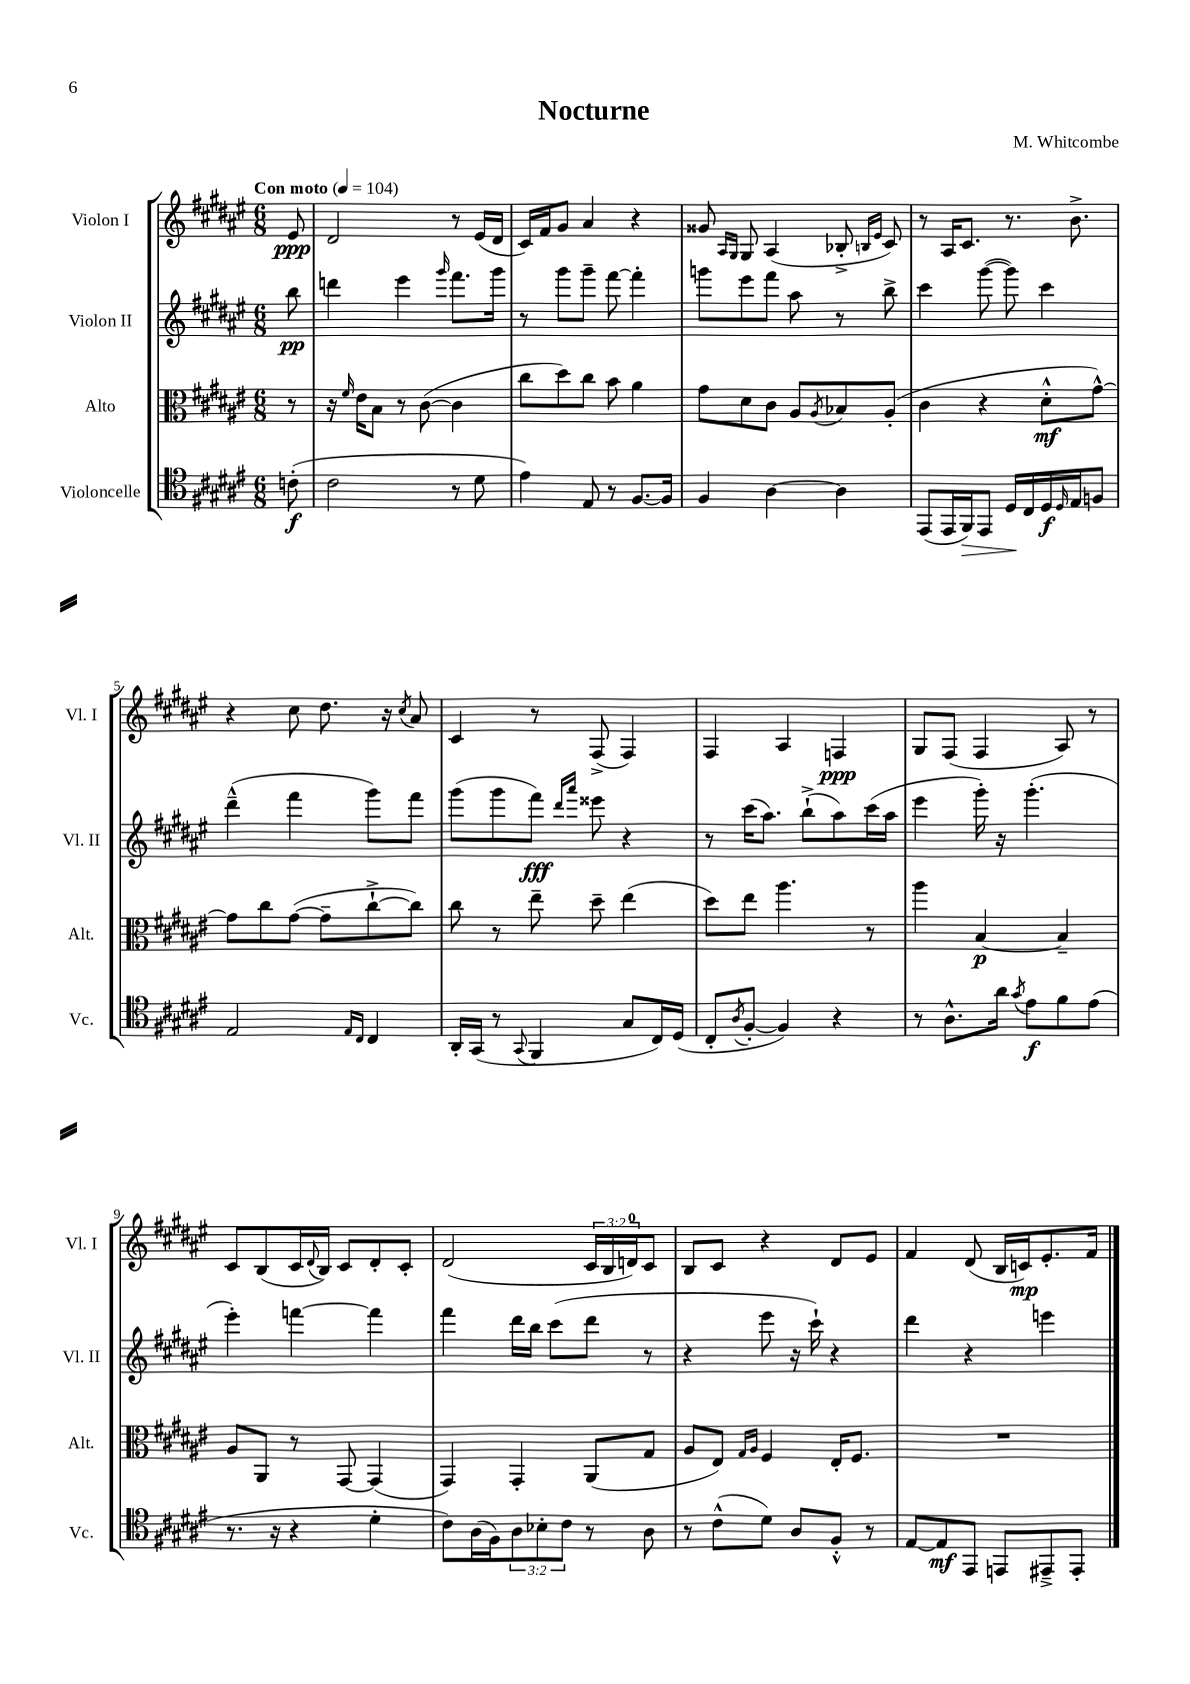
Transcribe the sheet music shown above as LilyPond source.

\header { title = "Nocturne" composer = "M. Whitcombe" }
<<
\new StaffGroup <<
\new Staff = "s0" \with { instrumentName = "Violon I" shortInstrumentName = "Vl. I" } {
    \clef treble \key fis \major \numericTimeSignature \time 6/8 \override Staff.TupletNumber.text = #tuplet-number::calc-fraction-text \partial 8 \tempo "Con moto" 4 = 104
    eis'8\ppp |
    dis'2 r8 eis'16( dis'16 |
    cis'16) fis'16 gis'8 ais'4 r4 |
    gisis'8 \grace { ais16 gis16 } gis8 ais4( bes8-.-> \grace { b16 eis'16 } cis'8) |
    r8 ais16 cis'8. r8. b'8.-> |
    r4 cis''8 dis''8. r16 \acciaccatura { cis''8 } ais'8 |
    cis'4 r8 fis8->( fis4) |
    fis4 ais4 f4\ppp |
    gis8 fis8( fis4 ais8) r8 |
    cis'8 b8( cis'16 \appoggiatura { dis'8 } b16) cis'8 dis'8-. cis'8-. |
    dis'2( \tuplet 3/2 { cis'16 b16 d'16-0) } cis'8 |
    b8 cis'8 r4 dis'8 eis'8 |
    fis'4 dis'8( b16 c'16\mp) eis'8.-. fis'16 \bar "|." |
}
\new Staff = "s1" \with { instrumentName = "Violon II" shortInstrumentName = "Vl. II" } {
    \clef treble \key fis \major \numericTimeSignature \time 6/8 \partial 8
    b''8\pp |
    d'''4 eis'''4 \grace { gis'''16 } fis'''8. gis'''16 |
    r8 gis'''8 gis'''8-- fis'''8~ fis'''4-. |
    g'''8 eis'''8 fis'''8 ais''8 r8 b''8-> |
    cis'''4 gis'''8~( gis'''8) cis'''4 |
    dis'''4---^( fis'''4 gis'''8) fis'''8 |
    gis'''8( gis'''8 fis'''8\fff) \grace { dis'''16 ais'''16 } eisis'''8 r4 |
    r8 cis'''16( ais''8.) b''8-!->( ais''8) cis'''16( ais''16 |
    eis'''4 gis'''16-.) r16 gis'''4.-.( |
    eis'''4-.) f'''4~ f'''4 |
    fis'''4 dis'''16 b''16 cis'''8( dis'''8 r8 |
    r4 eis'''8 r16 cis'''16-!) r4 |
    dis'''4 r4 e'''4 \bar "|." |
}
\new Staff = "s2" \with { instrumentName = "Alto" shortInstrumentName = "Alt." } {
    \clef alto \key fis \major \numericTimeSignature \time 6/8 \partial 8
    r8 |
    r16 \grace { fis'16 } eis'16 b8 r8 cis'8~( cis'4 |
    cis''8 dis''8) cis''8 b'8 ais'4 |
    gis'8 dis'8 cis'8 ais8 \acciaccatura { ais8 } bes8 ais8-.( |
    cis'4 r4 dis'8-.-^\mf gis'8~-^) |
    gis'8 cis''8 gis'8~( gis'8-- cis''8~-!-> cis''8) |
    cis''8 r8 eis''8-- dis''8-- eis''4( |
    dis''8) eis''8 ais''4. r8 |
    ais''4 b4~\p b4-- |
    ais8 ais,8 r8 gis,8~ gis,4( |
    gis,4) gis,4-. ais,8( gis8 |
    ais8 eis8) \grace { gis16 ais16 } fis4 eis16-. fis8. |
    R2. \bar "|." |
}
\new Staff = "s3" \with { instrumentName = "Violoncelle" shortInstrumentName = "Vc." } {
    \clef tenor \key fis \major \numericTimeSignature \time 6/8 \override Staff.TupletNumber.text = #tuplet-number::calc-fraction-text \partial 8
    c'8-.\f( |
    cis'2 r8 dis'8 |
    eis'4) eis8 r8 fis8.~ fis16 |
    fis4 ais4~ ais4 |
    eis,8( eis,16 fis,16\>) eis,8 dis16\! cis16 dis16\f \grace { dis16 } eis16 f8 |
    eis2 \grace { eis16 cis16 } cis4 |
    ais,16-. gis,16( r8 \appoggiatura { gis,8 } fis,4 gis8 cis16) dis16( |
    cis8-. \acciaccatura { ais8 } fis8~-. fis4) r4 |
    r8 ais8.-^ ais'16 \acciaccatura { gis'8 } eis'8\f fis'8 eis'8( |
    r8. r16 r4 dis'4-. |
    cis'8) ais16( fis16) \tuplet 3/2 { ais8 bes8-. cis'8 } r8 ais8 |
    r8 cis'8-^( dis'8) ais8 fis8-.-^ r8 |
    eis8~ eis8\mf eis,8 e,8 eis,8---> eis,8-. \bar "|." |
}
>>
>>
